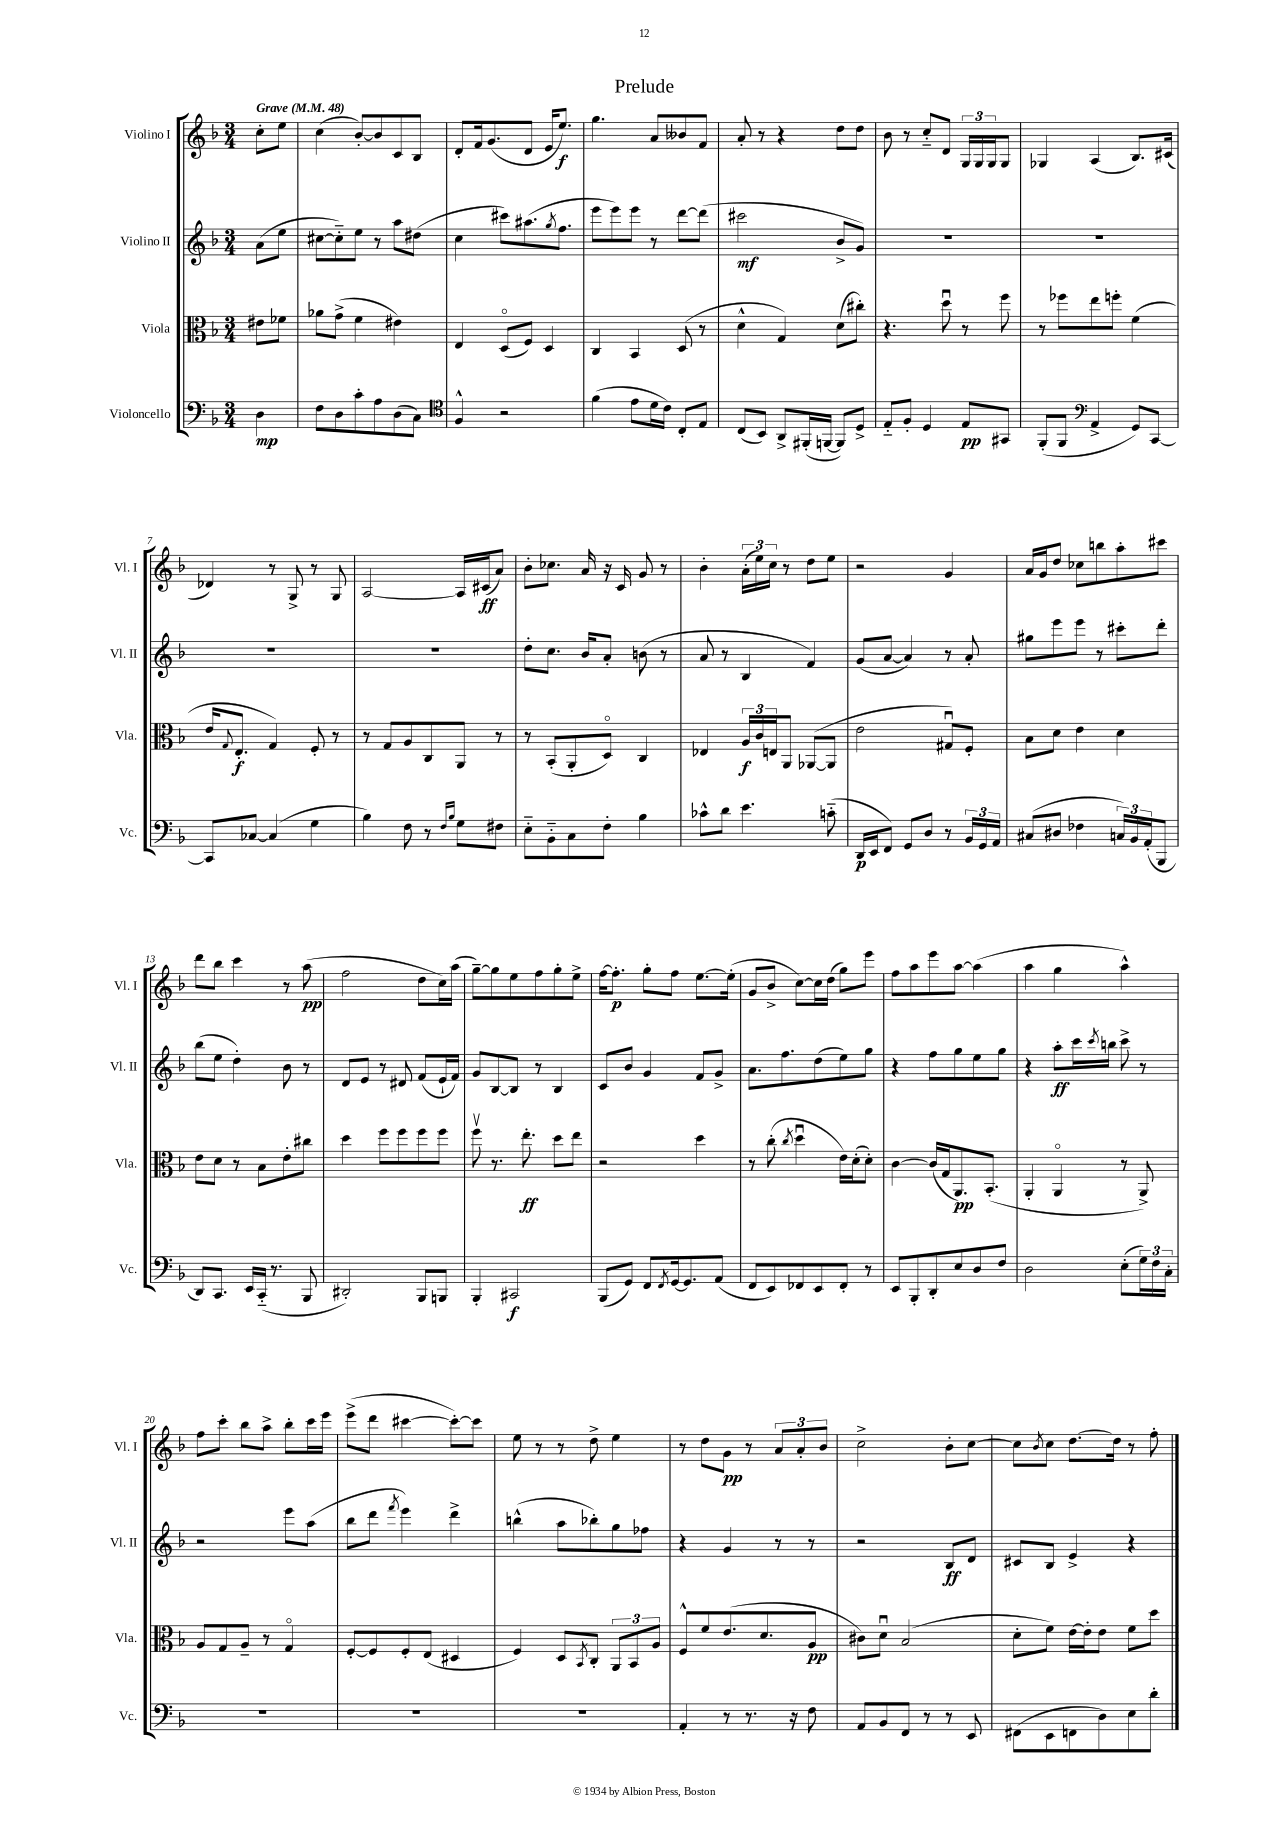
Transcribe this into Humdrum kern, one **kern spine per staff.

**kern	**dynam	**kern	**dynam	**kern	**dynam	**kern	**dynam
*part4	*part4	*part3	*part3	*part2	*part2	*part1	*part1
*staff4	*staff4	*staff3	*staff3	*staff2	*staff2	*staff1	*staff1
*I"Violoncello	*	*I"Viola	*	*I"Violino II	*	*I"Violino I	*
*I'Vc.	*	*I'Vla.	*	*I'Vl. II	*	*I'Vl. I	*
*clefF4	*	*clefC3	*	*clefG2	*	*clefG2	*
*k[b-]	*	*k[b-]	*	*k[b-]	*	*k[b-]	*
*M3/4	*	*M3/4	*	*M3/4	*	*M3/4	*
*MM48	*	*MM48	*	*MM48	*	*MM48	*
=	=	=	=	=	=	=	=
!	!	!	!	!	!	!LO:TX:a:B:t=Grave	!
4D\	mp	8e#X\L	.	(8a\L	.	8cc'\L	.
.	.	8f-X\J	.	8ee\J	.	8ee\J	.
=1	=1	=1	=1	=1	=1	=1	=1
8F\L	.	8a-X\L	.	[8cc#X\L	.	(4cc\	.
8D\	.	(8g^\J	.	8cc#\])	.	.	.
8c'\	.	4f\	.	8ee\J	.	[8b-'/L)	.
8A\	.	.	.	8r	.	8b-/]	.
(8D\	.	4e#X\)	.	8aa\L	.	8c/	.
8C\J)	.	.	.	(8dd#X\J	.	8B-/J	.
=2	=2	=2	=2	=2	=2	=2	=2
*clefC4	*	*	*	*	*	*	*
4F^^/	.	4E/	.	4cc\	.	8d'/L	.
.	.	.	.	.	.	16f/k	.
.	.	.	.	.	.	(8.g/	.
2r	.	(8D/L	.	8ccc#X\L)	.	.	.
.	.	8F/J)	.	(8.aa#X\	.	8d/J	.
.	.	4D/	.	.	.	16e/KL	.
.	.	.	.	8qgg/	.	.	.
.	.	.	.	8.ff\J	.	8.ee/J)	f
=3	=3	=3	=3	=3	=3	=3	=3
(4f\	.	4C/	.	8eee\L	.	4.gg\	.
.	.	.	.	8eee\)	.	.	.
8e\L	.	4BB-/	.	8eee\J	.	.	.
16d\L	.	.	.	8r	.	8a/L	.
16c\JJ)	.	.	.	.	.	.	.
8C'/L	.	(8D/	.	[8ddd\L	.	8b--X/	.
8E/J	.	8r	.	(8ddd\J]	.	8f/J	.
=4	=4	=4	=4	=4	=4	=4	=4
(8C/L	.	4d^^\	.	2ccc#X\	mf	8a'/	.
8BB-/J)	.	.	.	.	.	8r	.
8AA^/L	.	4G/)	.	.	.	4r	.
(16FF#X'/L	.	.	.	.	.	.	.
[16FFn/JJ	.	.	.	.	.	.	.
8FF/L])	.	(8d\L	.	8b-^/L	.	8dd\L	.
8D^/J	.	8cc#X'\J)	.	8g/J)	.	8dd\J	.
=5	=5	=5	=5	=5	=5	=5	=5
8E/L	.	4.r	.	2.r	.	8b-\	.
8F'/J	.	.	.	.	.	8r	.
4D/	.	.	.	.	.	8cc/L	.
.	.	8ddu\	.	.	.	8d/J	.
8E/L	pp	8r	.	.	.	24G/LL	.
.	.	.	.	.	.	24G/	.
.	.	.	.	.	.	24G/J	.
8GG#X/J	.	8ff\	.	.	.	8G/J	.
=6	=6	=6	=6	=6	=6	=6	=6
(8FF'/L	.	8r	.	2.r	.	4G-X/	.
8FF/J	.	8ff-X\L	.	.	.	.	.
*clefF4	*	*	*	*	*	*	*
4AA^/	.	8ee\	.	.	.	(4A/	.
.	.	8ffn'\J	.	.	.	.	.
8GG/L)	.	(4f\	.	.	.	8.B-/L)	.
[8CC/J	.	.	.	.	.	.	.
.	.	.	.	.	.	(16c#X/Jk	.
!!LO:LB:g=z
=7	=7	=7	=7	=7	=7	=7	=7
8CC/L]	.	16e/KL	.	2.r	.	4d-X/)	.
.	.	8qqG/	.	.	.	.	.
.	.	8.E'/J	f	.	.	.	.
[8C-X/J	.	.	.	.	.	.	.
(4C-/]	.	4G/)	.	.	.	8r	.
.	.	.	.	.	.	8G^/	.
4G\	.	8F'/	.	.	.	8r	.
.	.	8r	.	.	.	8G/	.
=8	=8	=8	=8	=8	=8	=8	=8
4B-\)	.	8r	.	2.r	.	[2A/	.
.	.	8G/L	.	.	.	.	.
8F\	.	8A/	.	.	.	.	.
8r	.	8C/	.	.	.	.	.
16qqF/LL	.	.	.	.	.	.	.
16qqB-/JJ	.	.	.	.	.	.	.
8G\L	.	8AA/J	.	.	.	16A/LL]	.
.	.	.	.	.	.	(16c#X/J	ff
8F#X\J	.	8r	.	.	.	8a/J)	.
=9	=9	=9	=9	=9	=9	=9	=9
8E\L	.	8r	.	8dd'\L	.	8b-'\L	.
8BB-\	.	(8BB-'/L	.	8.cc\J	.	8.cc-X\J	.
8C\	.	8AA'/	.	.	.	.	.
.	.	.	.	16b-/KL	.	16a/	.
8F'\J	.	8D/J)	.	8a'/J	.	16r	.
.	.	.	.	.	.	16c/	.
4B-\	.	4C/	.	(8bn\	.	8g/	.
.	.	.	.	8r	.	8r	.
=10	=10	=10	=10	=10	=10	=10	=10
8c-X^^\L	.	4E-X/	.	8a/	.	4b-'\	.
8d\J	.	.	.	8r	.	.	.
4.e\	.	24A/LL	f	4B-/	.	(24a'\LL	.
.	.	24c/	.	.	.	24ee\)	.
.	.	24En/J	.	.	.	24cc\JJ	.
.	.	8AA/J	.	.	.	8r	.
.	.	([8AA-X/L	.	4f/)	.	8dd\L	.
(8cn\	.	8AA-/J]	.	.	.	8ee\J	.
=11	=11	=11	=11	=11	=11	=11	=11
16DD/LL	p	2e\	.	(8g/L	.	2r	.
16EE/J	.	.	.	.	.	.	.
8FF/J)	.	.	.	[8a/J	.	.	.
8GG/L	.	.	.	4a/])	.	.	.
8D/J	.	.	.	.	.	.	.
8r	.	8G#Xu/L)	.	8r	.	4g/	.
24BB-/LL	.	8F'/J	.	8a'/	.	.	.
24GG/	.	.	.	.	.	.	.
24AA/JJ	.	.	.	.	.	.	.
=12	=12	=12	=12	=12	=12	=12	=12
(8C#X/L	.	8B-\L	.	8gg#X\L	.	16a/LL	.
.	.	.	.	.	.	16g/J	.
8D#X/J	.	8d\J	.	8eee\	.	8dd/J	.
4F-X\	.	4e\	.	8eee\J	.	8cc-X\L	.
.	.	.	.	8r	.	8bbn\	.
24Cn/LL)	.	4d\	.	8ccc#X'\L	.	8aa'\	.
24BB-/	.	.	.	.	.	.	.
(24AA'/J	.	.	.	.	.	.	.
8BBB-/J	.	.	.	8ddd'\J	.	8ccc#X\J	.
!!LO:LB:g=z
=13	=13	=13	=13	=13	=13	=13	=13
8DD/L)	.	8e\L	.	(8bb-\L	.	8ddd\L	.
8.CC/J	.	8d\J	.	8ee\J	.	8bb-\J	.
.	.	8r	.	4dd'\)	.	4ccc\	.
16EE/LL	.	.	.	.	.	.	.
(16CC/JJ	.	8B-\L	.	.	.	.	.
8.r	.	.	.	.	.	.	.
.	.	8e'\	.	8b-\	.	8r	.
8BBB-/	.	8cc#X\J	.	8r	.	(8aa\	pp
=14	=14	=14	=14	=14	=14	=14	=14
2DD#X'/)	.	4dd\	.	8d/L	.	2ff\	.
.	.	.	.	8e/J	.	.	.
.	.	8ff\L	.	8r	.	.	.
.	.	8ff\	.	8d#X/	.	.	.
8BBB-/L	.	8ff\	.	(8f/L	.	8dd\L	.
8BBBn/J	.	8ff\J	.	16e`/L	.	16cc\L)	.
.	.	.	.	16f/JJ)	.	(16aa\JJ	.
=15	=15	=15	=15	=15	=15	=15	=15
4BBB-'/	.	8ffv\	.	8g/L	.	[8gg~\L)	.
.	.	8.r	.	[8B-/	.	8gg\]	.
2CC#X/	f	.	.	8B-/J]	.	8ee\	.
.	.	8.ee'\	ff	.	.	.	.
.	.	.	.	8r	.	8ff\	.
.	.	8dd\L	.	4B-/	.	8gg'\	.
.	.	8ee\J	.	.	.	8ee^\J	.
=16	=16	=16	=16	=16	=16	=16	=16
(8BBB-/L	.	2r	.	8c/L	.	[16ff\KL	.
.	.	.	.	.	.	8.ff'\J]	p
8GG/J)	.	.	.	8b-/J	.	.	.
8FF/L	.	.	.	4g/	.	8gg'\L	.
8qFF/	.	.	.	.	.	.	.
[16GG/k	.	.	.	.	.	8ff\J	.
8.GG/]	.	.	.	.	.	.	.
.	.	4dd\	.	8f/L	.	[8.ee\L	.
(8AA/J	.	.	.	8g^/J	.	.	.
.	.	.	.	.	.	(16ee'\Jk]	.
=17	=17	=17	=17	=17	=17	=17	=17
8FF/L	.	8r	.	8.a\L	.	8g/L	.
8EE/)	.	(8cc'\	.	.	.	8b-^/J	.
.	.	.	.	8.ff\	.	.	.
.	.	8qcc/	.	.	.	.	.
8FF-X/	.	4ddu\	.	.	.	[8cc\L)	.
8EE/	.	.	.	(8dd\	.	16cc\L]	.
.	.	.	.	.	.	(16dd\JJ	.
8FF-'/J	.	16e\LL)	.	8ee\)	.	8gg\L)	.
.	.	(16d'\J	.	.	.	.	.
8r	.	8d'\J)	.	8gg\J	.	8eee\J	.
=18	=18	=18	=18	=18	=18	=18	=18
8EE/L	.	[4c\	.	4r	.	8ff\L	.
8BBB-'/	.	.	.	.	.	8aa\	.
8DD'/	.	(16c/LL]	.	8ff\L	.	8eee\	.
.	.	16G/J	.	.	.	.	.
8E/	.	8.AA/)	pp	8gg\	.	[8aa\J	.
8D/	.	.	.	8ee\	.	(4aa\]	.
.	.	(8.BB-'/J	.	.	.	.	.
8F/J	.	.	.	8gg\J	.	.	.
=19	=19	=19	=19	=19	=19	=19	=19
2D\	.	4AA'/	.	4r	.	4aa\	.
.	.	4AA/	.	8aa'\L	ff	4gg\	.
.	.	.	.	16ccc\L	.	.	.
.	.	.	.	8qccc/	.	.	.
.	.	.	.	16bbn\JJ	.	.	.
(8E'\L	.	8r	.	8ccc^\	.	4aa^^\)	.
24G\L)	.	8AA^/)	.	8r	.	.	.
24F\	.	.	.	.	.	.	.
24C'\JJ	.	.	.	.	.	.	.
!!LO:LB:g=z
=20	=20	=20	=20	=20	=20	=20	=20
2.r	.	8A/L	.	2r	.	8ff\L	.
.	.	8G/	.	.	.	8ccc'\J	.
.	.	8A~/J	.	.	.	8bb-\L	.
.	.	8r	.	.	.	8aa^\J	.
.	.	4G/	.	8eee\L	.	8bb-'\L	.
.	.	.	.	(8aa\J	.	16ccc\L	.
.	.	.	.	.	.	16eee\JJ	.
=21	=21	=21	=21	=21	=21	=21	=21
2.r	.	[8F'/L	.	8bb-\L	.	(8eee^\L	.
.	.	8F/]	.	8ddd\J	.	8ddd\J	.
.	.	.	.	8qfff/	.	.	.
.	.	8F'/	.	4eee\)	.	[4ccc#X\	.
.	.	(8E/J	.	.	.	.	.
.	.	4D#X/	.	4ddd^\	.	8ccc#'\L_)	.
.	.	.	.	.	.	8ccc#\J]	.
=22	=22	=22	=22	=22	=22	=22	=22
2.r	.	4F/)	.	(4bbn^^\	.	8ee\	.
.	.	.	.	.	.	8r	.
.	.	8D/L	.	8aa\L	.	8r	.
.	.	8qBB-/	.	.	.	.	.
.	.	8C'/J	.	8bb-X'\)	.	8dd^\	.
.	.	12AA/L	.	8gg\	.	4ee\	.
.	.	12BB-/	.	.	.	.	.
.	.	.	.	8ff-X\J	.	.	.
.	.	12A/J	.	.	.	.	.
=23	=23	=23	=23	=23	=23	=23	=23
4AA'/	.	8F^^/L	.	4r	.	8r	.
.	.	8f/	.	.	.	8dd\L	.
8r	.	(8.e/	.	4g/	.	8g\J	pp
8.r	.	.	.	.	.	8r	.
.	.	8.d/	.	.	.	.	.
.	.	.	.	8r	.	12a/L	.
16r	.	.	.	.	.	.	.
.	.	.	.	.	.	12a'/	.
8F\	.	8A/J	pp	8r	.	.	.
.	.	.	.	.	.	12b-/J	.
=24	=24	=24	=24	=24	=24	=24	=24
8AA/L	.	8c#X\L)	.	2r	.	2cc^\	.
8BB-/	.	8du\J	.	.	.	.	.
8FF/J	.	(2B-/	.	.	.	.	.
8r	.	.	.	.	.	.	.
8r	.	.	.	8B-/L	ff	8b-'\L	.
8EE/	.	.	.	8d/J	.	[8cc\J	.
=25	=25	=25	=25	=25	=25	=25	=25
(8FF#X\L	.	8d'\L	.	8c#X/L	.	8cc\L]	.
.	.	.	.	.	.	8qb-/	.
8EE\	.	8f\J)	.	8B-/J	.	8cc\J	.
8FFn\	.	[16e\LL	.	4e^/	.	[8.dd\L	.
.	.	16e'\J]	.	.	.	.	.
8D\)	.	8e\J	.	.	.	.	.
.	.	.	.	.	.	16dd\Jk]	.
8E\	.	8f\L	.	4r	.	8r	.
8d'\J	.	8dd\J	.	.	.	8ff'\	.
==	==	==	==	==	==	==	==
*-	*-	*-	*-	*-	*-	*-	*-
